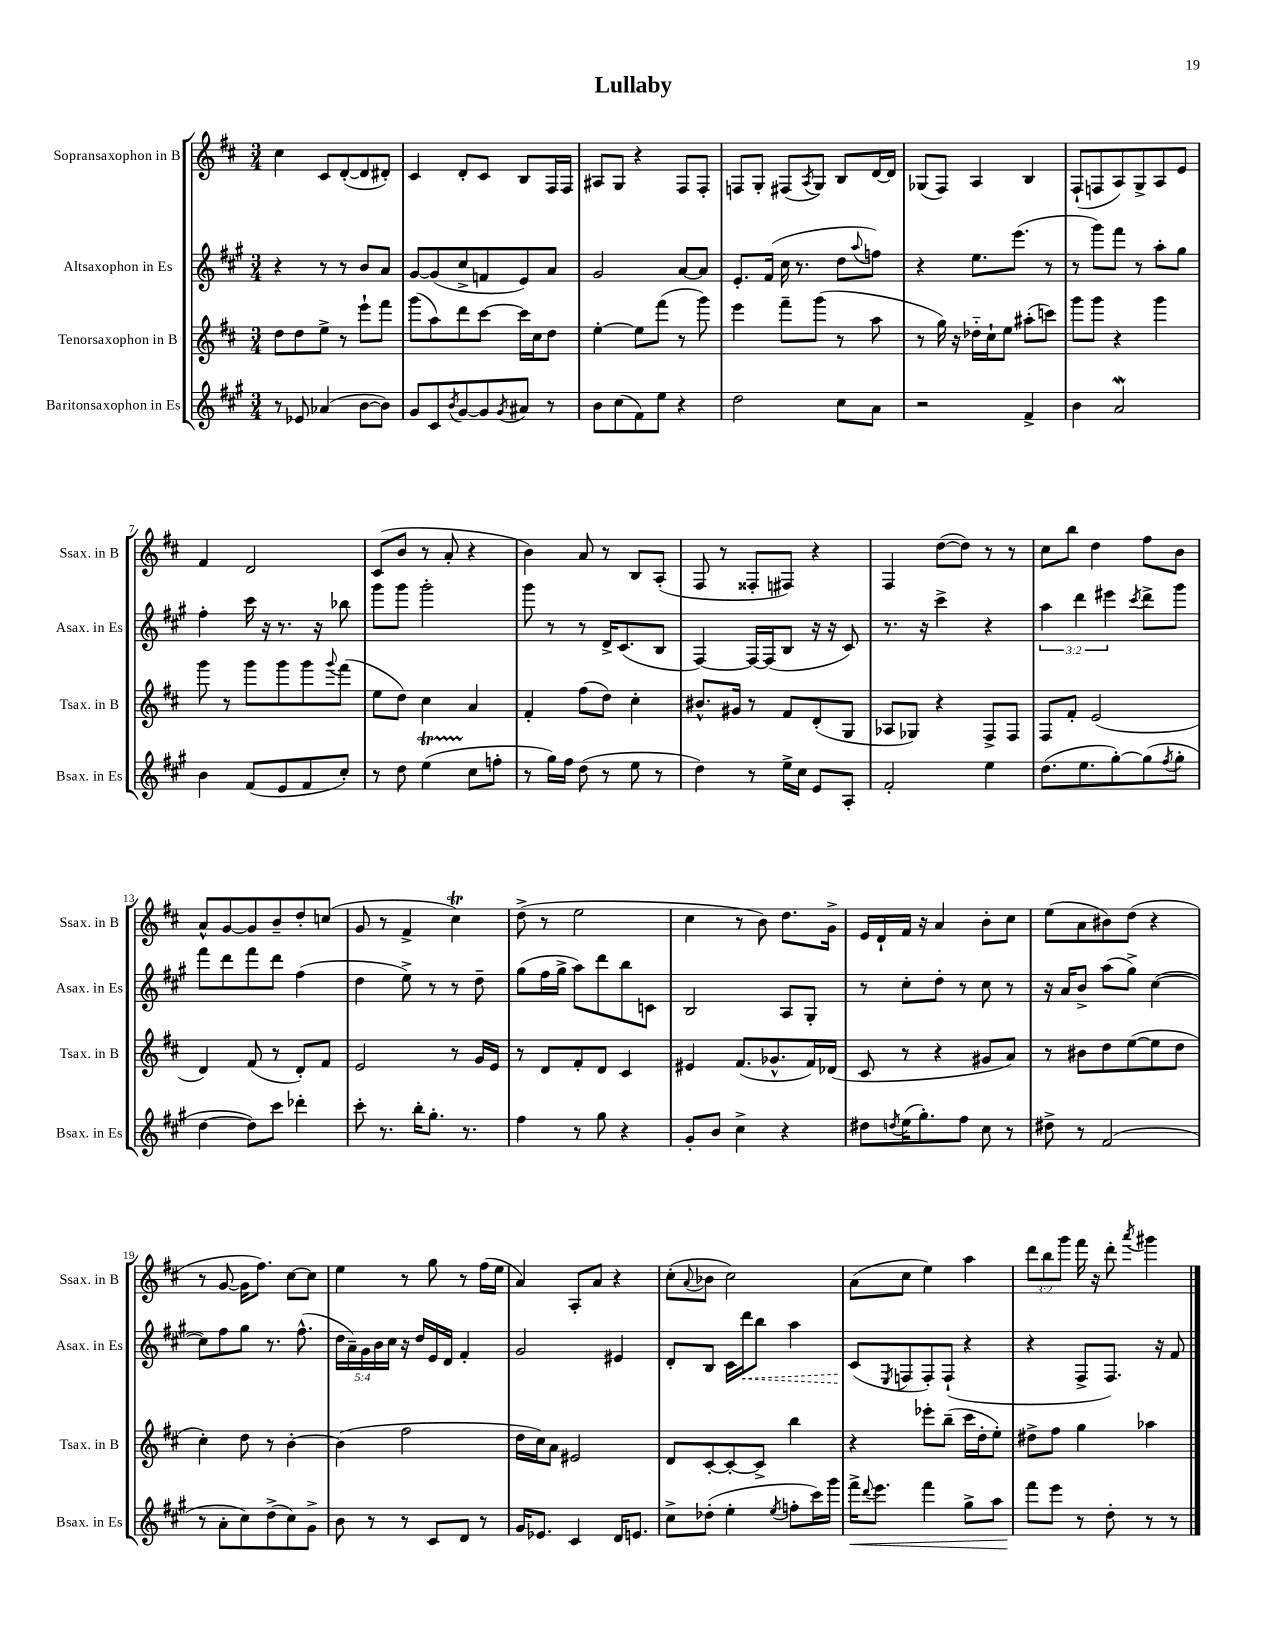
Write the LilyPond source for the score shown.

\header { title = "Lullaby" }
<<
\new StaffGroup <<
\new Staff = "s0" \with { instrumentName = "Sopransaxophon in B" shortInstrumentName = "Ssax. in B" } {
    \clef treble \key d \major \numericTimeSignature \time 3/4 \override Staff.TupletNumber.text = #tuplet-number::calc-fraction-text
    cis''4 cis'8 d'8~-.( d'8 dis'8-.) |
    cis'4 d'8-. cis'8 b8 fis16 fis16 |
    ais8 g8 r4 fis8 fis8-. |
    f8 g8-. fis8( \acciaccatura { a8 } g8) b8 d'16~ d'16 |
    ges8( fis8) a4 b4 |
    fis8-!( f8 a8) g8-> a8 e'8 |
    fis'4 d'2 |
    cis'8( b'8 r8 a'8-. r4 |
    b'4) a'8 r8 b8 a8-.( |
    fis8 r8 fisis8-. fis8) r4 |
    fis4 d''8~( d''8) r8 r8 |
    cis''8 b''8 d''4 fis''8 b'8 |
    a'8-^ g'8~ g'8 b'8-- d''8-. c''8( |
    g'8 r8 fis'4-> cis''4\trill) |
    d''8->( r8 e''2 |
    cis''4 r8 b'8) d''8. g'16-> |
    e'16 d'16-! fis'16 r16 a'4 b'8-. cis''8 |
    e''8( a'8 bis'8) d''8( r4 |
    r8 g'8~ g'16 fis''8.) cis''8~ cis''8 |
    e''4 r8 g''8 r8 fis''16( e''16 |
    a'4) a8-. a'8 r4 |
    cis''8-.( \appoggiatura { a'8 } bes'8 cis''2) |
    a'8( cis''8 e''4) a''4 |
    \tuplet 3/2 { d'''8 b''8 g'''8 } fis'''16 r16 d'''8-. \acciaccatura { a'''8 } gis'''4 \bar "|." |
}
\new Staff = "s1" \with { instrumentName = "Altsaxophon in Es" shortInstrumentName = "Asax. in Es" } {
    \clef treble \key a \major \numericTimeSignature \time 3/4 \override Staff.TupletNumber.text = #tuplet-number::calc-fraction-text
    r4 r8 r8 b'8 a'8 |
    gis'8~ gis'8( cis''8-> f'8 e'8) a'8 |
    gis'2 a'8~ a'8 |
    e'8.-. fis'16( cis''16 r8. d''8 \appoggiatura { a''8 } f''8) |
    r4 e''8. e'''8.( r8 |
    r8 gis'''8) fis'''8 r8 a''8-. gis''8 |
    fis''4-. cis'''16 r16 r8. r16 bes''8 |
    gis'''8 gis'''8 gis'''2-. |
    gis'''8 r8 r8 d'16-> cis'8.( b8 |
    fis4~) fis16~ fis16( b8 r16 r16 cis'8) |
    r8. r16 cis'''4-> r4 |
    \tuplet 3/2 { a''4 d'''4 eis'''4 } \acciaccatura { cis'''8 } d'''8-> gis'''8 |
    fis'''8 d'''8 fis'''8 d'''8 fis''4( |
    d''4 e''8->) r8 r8 d''8-- |
    gis''8( fis''16 gis''16-> a''8) d'''8 b''8 c'8 |
    b2 a8 gis8-. |
    r8 cis''8-. d''8-. r8 cis''8 r8 |
    r16 a'16 b'8-> a''8( gis''8->) cis''4~( |
    cis''8) fis''8 gis''8 r8. fis''8.-^( |
    \tuplet 5/4 { d''16 a'16--) gis'16 b'16 cis''16 } r16 d''16 e'16 d'16 fis'4-. |
    gis'2 eis'4 |
    d'8-. b8 cis'16 \once \override Hairpin.style = #'dashed-line d'''16\< b''8 a''4 |
    cis'8\!( \acciaccatura { e8 } f8 f8-.) f8-!( r4 |
    r4 fis8-> fis8.) r16 fis'8 \bar "|." |
}
\new Staff = "s2" \with { instrumentName = "Tenorsaxophon in B" shortInstrumentName = "Tsax. in B" } {
    \clef treble \key d \major \numericTimeSignature \time 3/4
    d''8 d''8 e''8-> r8 e'''8-! fis'''8 |
    g'''8( a''8) d'''8 cis'''8~ cis'''16 cis''16 d''8 |
    e''4~-. e''8 fis'''8( r8 g'''8) |
    e'''4 fis'''8-- g'''8( r8 a''8 |
    r8 g''16) r16 des''16-_ cis''16-! e''8 ais''8-.( c'''8) |
    g'''8 g'''8 r4 g'''4 |
    g'''8 r8 g'''8 g'''8 g'''8 \appoggiatura { g'''8 } fis'''8( |
    e''8 d''8) cis''4 a'4 |
    fis'4-. fis''8( d''8) cis''4-. |
    bis'8.-^ gis'16 r8 fis'8 d'8-.( g8 |
    aes8 ges8) r4 fis8-> fis8 |
    fis8 fis'8-. e'2( |
    d'4) fis'8( r8 d'8-.) fis'8 |
    e'2 r8 g'16 e'16 |
    r8 d'8 fis'8-. d'8 cis'4 |
    eis'4 fis'8.( ges'8.-^ fis'16) des'16( |
    cis'8 r8 r4 gis'8 a'8) |
    r8 bis'8 d''8 e''8~( e''8 d''8 |
    cis''4-.) d''8 r8 b'4~-. |
    b'4( fis''2 |
    d''16 cis''16) a'8 eis'2 |
    d'8 cis'8~-. cis'8~-. cis'8-> b''4 |
    r4 ees'''8-. b''8--( cis'''16 d''16-. e''8-.) |
    dis''8-> fis''8 g''4 aes''4 \bar "|." |
}
\new Staff = "s3" \with { instrumentName = "Baritonsaxophon in Es" shortInstrumentName = "Bsax. in Es" } {
    \clef treble \key a \major \numericTimeSignature \time 3/4
    r8 ees'8 aes'4( b'8~ b'8) |
    gis'8 cis'8 \acciaccatura { b'8 } gis'8~ gis'8 \acciaccatura { gis'8 } ais'8 r8 |
    b'8 cis''8( fis'8) e''8 r4 |
    d''2 cis''8 a'8 |
    r2 fis'4-> |
    b'4 a'2\mordent |
    b'4 fis'8( e'8 fis'8 cis''8-.) |
    r8 d''8 e''4\startTrillSpan( cis''8\stopTrillSpan f''8-. |
    r8 gis''16) fis''16 d''8( r8 e''8 r8 |
    d''4) r8 e''16-> cis''16 e'8 a8-. |
    fis'2-. e''4 |
    d''8.( e''8. gis''8~-.) gis''8( \acciaccatura { fis''8 } gis''8-. |
    d''4~ d''8) cis'''8 des'''4-. |
    cis'''8-. r8. b''16-. gis''8.-. r8. |
    fis''4 r8 gis''8 r4 |
    gis'8-. b'8 cis''4-> r4 |
    dis''8 \acciaccatura { d''8 } e''16( gis''8.-.) fis''8 cis''8 r8 |
    dis''8-> r8 fis'2( |
    r8 a'8-. cis''8) d''8->( cis''8) gis'8-> |
    b'8 r8 r8 cis'8 d'8 r8 |
    gis'16 ees'8. cis'4 d'16 e'8. |
    cis''8-> des''8-.( e''4-. \acciaccatura { e''8 } f''8-. cis'''16) gis'''16 |
    fis'''16->\< \appoggiatura { d'''8 } e'''8. fis'''4 gis''8-> a''8 |
    fis'''8\! e'''8 r8 d''8-. r8 r8 \bar "|." |
}
>>
>>
